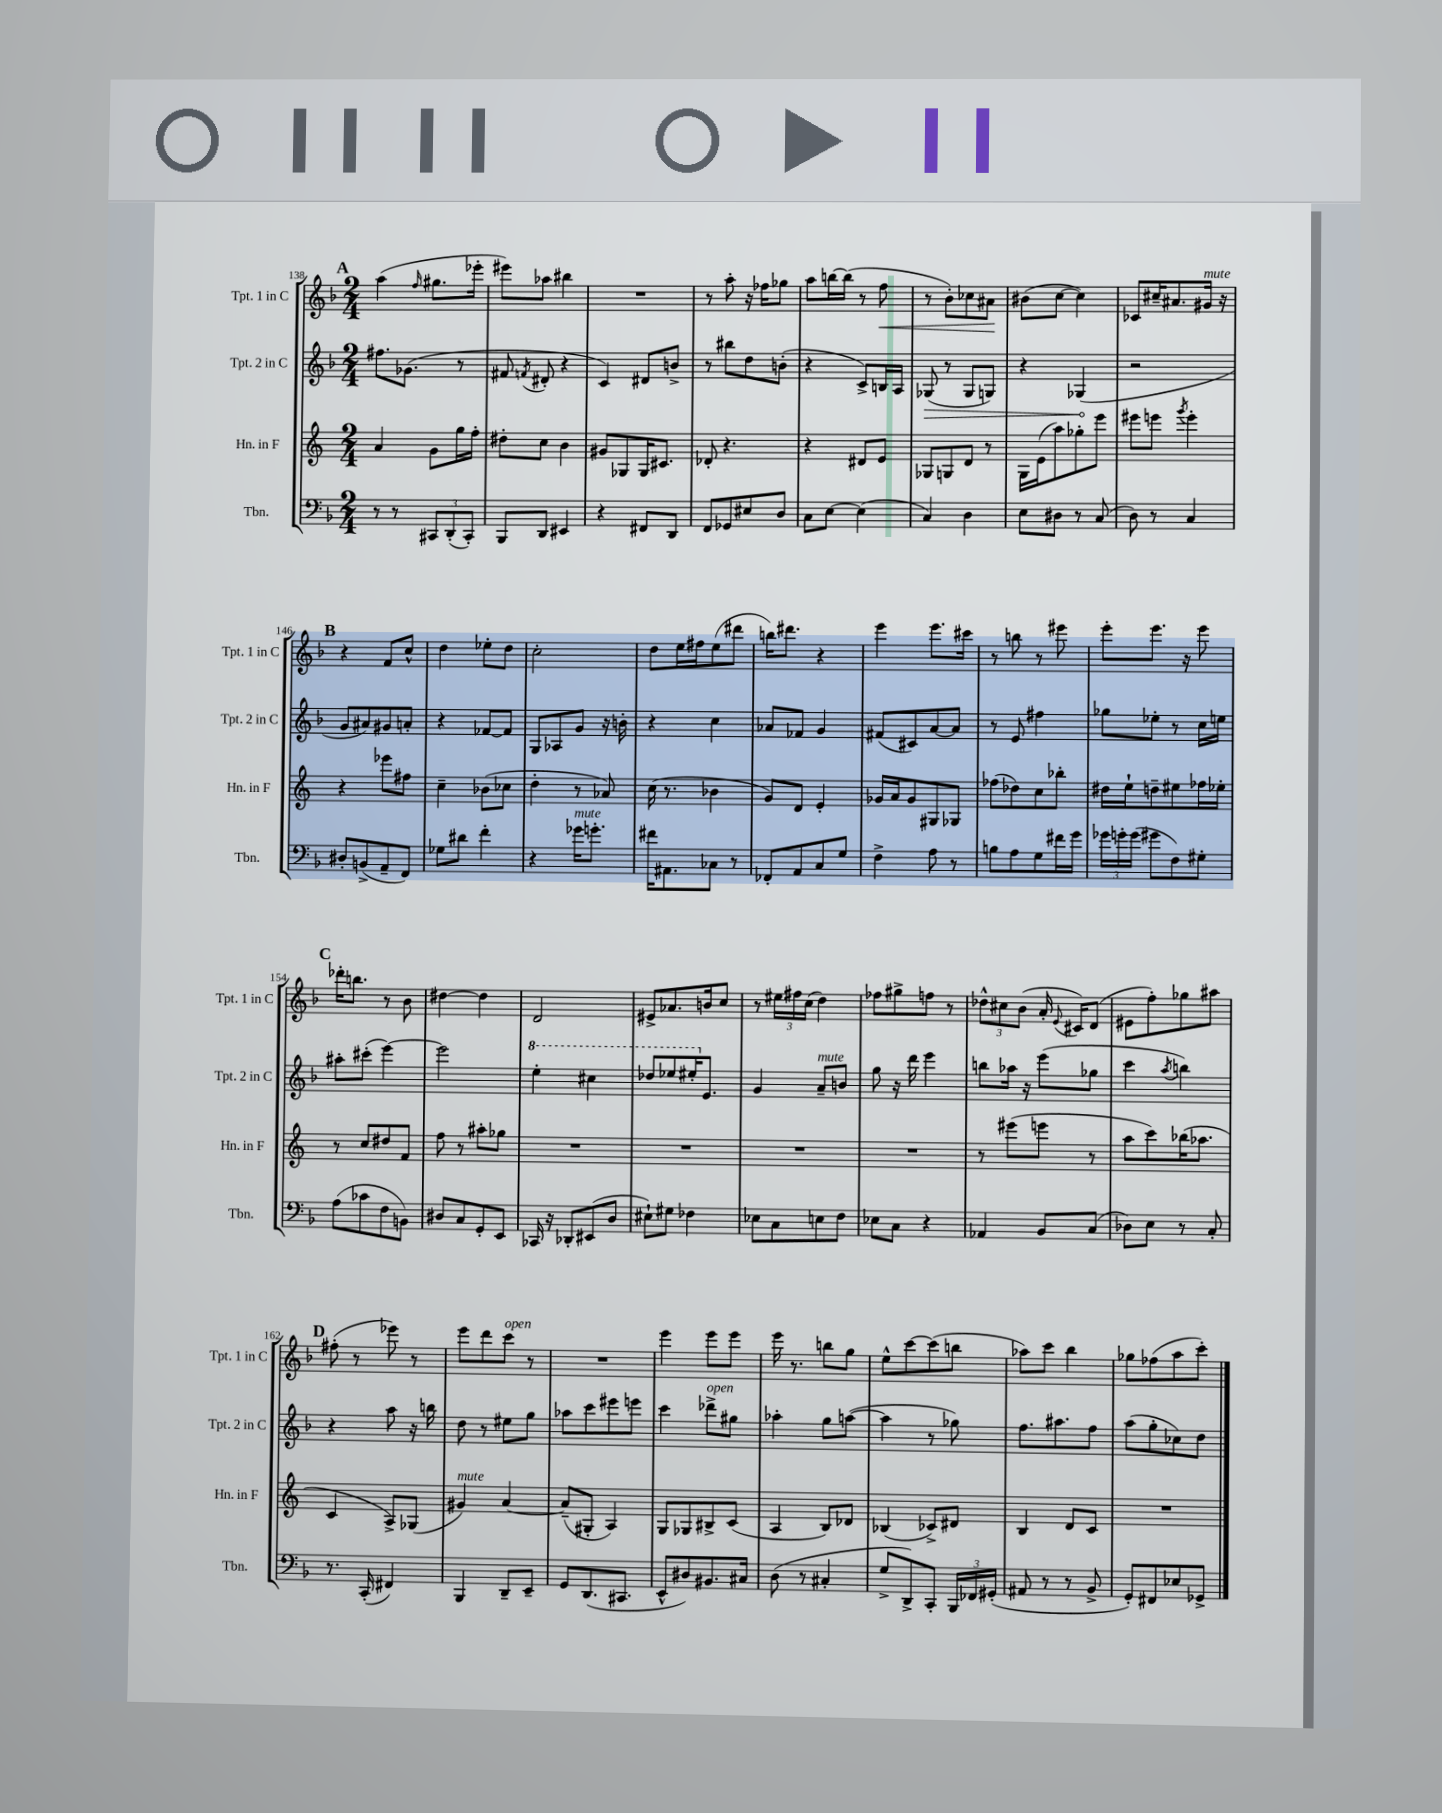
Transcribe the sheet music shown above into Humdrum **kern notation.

**kern	**kern	**kern	**dynam	**kern	**dynam
*part4	*part3	*part2	*part2	*part1	*part1
*staff4	*staff3	*staff2	*staff2	*staff1	*staff1
*I"Tbn.	*I"Hn. in F	*I"Tpt. 2 in C	*	*I"Tpt. 1 in C	*
*I'Tbn.	*I'Hn. in F	*I'Tpt. 2 in C	*	*I'Tpt. 1 in C	*
*clefF4	*clefG2	*clefG2	*	*clefG2	*
*k[b-]	*k[]	*k[b-]	*	*k[b-]	*
*M2/4	*M2/4	*M2/4	*	*M2/4	*
!!LO:REH:place=s1:t=A
=138	=138	=138	=138	=138	=138
8r	4a/	8.ff#X\L	.	(4aa\	.
8r	.	.	.	.	.
.	.	(8.g-X\J	.	.	.
.	.	.	.	16qqff/	.
12CC#X/L	8g\L	.	.	8.gg#X\L	.
(12DD'/	.	.	.	.	.
.	16gg\L	8r	.	.	.
12CC#'/J)	.	.	.	.	.
.	16ff'\JJ	.	.	16eee-X'\Jk	.
=139	=139	=139	=139	=139	=139
8BBB-/L	8dd#X'\L	8f#X/	.	8eee#X\L)	.
.	.	8qfn/	.	.	.
8DD/J	8cc\J	8d#X'/	.	8aa-X\J	.
4EE#X/	4b\	4r	.	4bb#X\	.
=140	=140	=140	=140	=140	=140
4r	8g#X/L	4c/)	.	2r	.
.	8G-X/	.	.	.	.
8FF#X/L	16G-/K	8d#X/L	.	.	.
.	8.c#X/J	.	.	.	.
8DD/J	.	8bn^/J	.	.	.
=141	=141	=141	=141	=141	=141
8FF/L	8d-X'/	8r	.	8r	.
8GG-X/	4.r	8bb#X\L	.	8aa'\	.
8E#X/	.	8dd\	.	16r	.
.	.	.	.	16ff-X\KL	.
8D/J	.	(8bn'\J	.	8gg-X\J	.
=142	=142	=142	=142	=142	=142
8C\L	4r	4r	.	8aa\L	.
[8E\J	.	.	.	[16bbn\L	.
.	.	.	.	(16bb\JJ]	.
(4E\]	8d#X/L	8c^/L)	.	8r	.
!	!	!	!	!	!LO:HP:b
.	8e/J	16Bn/L	.	8ff\	<
.	.	16A/JJ	.	.	.
=143	=143	=143	=143	=143	=143
!	!	!	!LO:HP:b	!	!
4C/)	8G-X/L	(8G-X/	>	8r	.
.	8Gn/	8r	.	8b-'\L)	.
4D\	8d/J	8G-/L	.	8cc-X\	.
.	8r	8Gn/J)	.	8a#X\J	.
.	.	.	.	.	[
=144	=144	=144	=144	=144	=144
8E\L	16G\LL	4r	.	(8b#X\L	.
.	(16e\J	.	.	.	.
8D#X\J	8aa\)	.	.	[8cc\J	.
8r	8gg-X'\	(4G-X/	.	4cc\])	.
(8C/	8eee\J	.	.	.	.
.	.	.	]	.	.
=145	=145	=145	=145	=145	=145
8D\)	8eee#X\L	2r	.	8c-X/L	.
8r	8eeen\J	.	.	16cc#X~/K	.
.	.	.	.	8.a#X/	.
.	8qggg/	.	.	.	.
4C/	4eee'\	.	.	.	.
!	!	!	!	!LO:TX:a:i:t=mute	!
.	.	.	.	16g#X/Jk	.
.	.	.	.	16r	.
!!LO:LB:g=z
!!LO:REH:place=s1:t=B
=146	=146	=146	=146	=146	=146
8D#X'/L	4r	8g/L	.	4r	.
(8BBn^/	.	8a#X/)	.	.	.
8AA~/	8eee-X\L	8g#X/	.	8f/L	.
8FF/J)	8ff#X\J	8an'/J	.	8cc^^/J	.
=147	=147	=147	=147	=147	=147
8G-X\L	4cc~\	4r	.	4dd\	.
8d#X\J	.	.	.	.	.
4f'\	(8b-X\L	[8f-X/L	.	8ee-X'\L	.
.	8cc-X\J	8f-/J]	.	8dd\J	.
=148	=148	=148	=148	=148	=148
4r	4dd'\	8G/L	.	2cc'\	.
.	.	8A-X/	.	.	.
!LO:TX:a:i:t=mute	!	!	!	!	!
16g-X\KL	8r	8g/J	.	.	.
8.gn'\J	.	.	.	.	.
.	8a-X/)	16r	.	.	.
.	.	16bn'\	.	.	.
=149	=149	=149	=149	=149	=149
16f#X\KL	(16cc\	4r	.	8dd\L	.
8.AA#X\	8.r	.	.	.	.
.	.	.	.	16ee\L	.
.	.	.	.	16ff#X\J	.
8C-X\J	4b-X\	4cc\	.	(8ee\	.
8r	.	.	.	8ddd#X\J	.
=150	=150	=150	=150	=150	=150
8FF-X'/L	8g/L)	8a-X/L	.	16bbn\KL)	.
.	.	.	.	8.ddd#X\J	.
8AA/	8d/J	8f-X/J	.	.	.
8C/	4e'/	4g/	.	4r	.
8G/J	.	.	.	.	.
=151	=151	=151	=151	=151	=151
4F^\	16g-X/LL	(8f#X/L	.	4eee\	.
.	16a/J	.	.	.	.
.	8g-/	8c#X/)	.	.	.
8A\	8G#X/	[8a/	.	8.eee\L	.
8r	8G-X/J	8a/J]	.	.	.
.	.	.	.	16ccc#X\Jk	.
=152	=152	=152	=152	=152	=152
8Bn\L	(8ff-X\L	8r	.	8r	.
8A\	8dd-X\)	8e/	.	8bbn\	.
8G\	8cc\	4ff#X\	.	8r	.
16f#X\L	8bb-X'\J	.	.	8eee#X\	.
16g\JJ	.	.	.	.	.
=153	=153	=153	=153	=153	=153
24g-X\LL	16dd#X\LL	8gg-X\L	.	8eee'\L	.
24gn'\	.	.	.	.	.
.	16ee`\J	.	.	.	.
(24g\JJ	.	.	.	.	.
8g#X\L	8ddn~\	8ee-X'\J	.	8.eee\J	.
8F\)	8ee#X\	8r	.	.	.
.	.	.	.	16r	.
8G#X'\J	16ff-X\L	16cc\LL	.	8eee\	.
.	16ee-X'\JJ	16een\JJ	.	.	.
!!LO:LB:g=z
!!LO:REH:place=s1:t=C
=154	=154	=154	=154	=154	=154
(8A\L	8r	8aa#X'\L	.	16ddd-X'\KL	.
.	.	.	.	8.bbn\J	.
8c-X\	8cc/L	(8ccc#X'\J	.	.	.
8F\	8dd#X/	[4eee\)	.	8r	.
8BBn\J)	8f/J	.	.	8b-\	.
=155	=155	=155	=155	=155	=155
8D#X/L	8ff\	2eee\]	.	[4dd#X\	.
8C/	8r	.	.	.	.
8GG'/	8aa#X'\L	.	.	4dd#\]	.
8EE/J	8gg-X\J	.	.	.	.
=156	=156	=156	=156	=156	=156
*	*	*8va	*	*	*
16CC-X/	2r	4eee'\	.	2d/	.
16r	.	.	.	.	.
8DD-X'/L	.	.	.	.	.
(8EE#X/	.	4ccc#X\	.	.	.
8D/J	.	.	.	.	.
=157	=157	=157	=157	=157	=157
8E#X`\L)	2r	8ddd-X/L	.	8e#X^/L	.
8G#X\J	.	8eee-X/	.	8.a-X/	.
4F-X\	.	16eee#X'/K	.	.	.
*	*	*X8va	*	*	*
.	.	8.e/J	.	16bn/k	.
.	.	.	.	8cc/J	.
=158	=158	=158	=158	=158	=158
8E-X\L	2r	4g/	.	8r	.
8C\	.	.	.	24ee#X\LL	.
.	.	.	.	24ff#X\	.
.	.	.	.	(24cc\JJ	.
!	!	!LO:TX:a:i:t=mute	!	!	!
8En\	.	8a~/L	.	4dd\)	.
8F\J	.	8bn/J	.	.	.
=159	=159	=159	=159	=159	=159
8E-X\L	2r	8gg\	.	8ff-X\L	.
8C\J	.	16r	.	8gg#X^\	.
.	.	16ddd\	.	.	.
4r	.	4eee\	.	8ffn\J	.
.	.	.	.	8r	.
=160	=160	=160	=160	=160	=160
4AA-X/	8r	8bbn\L	.	12dd-X^^\L	.
.	.	.	.	12cc#X\	.
.	(8eee#X\L	16aa-X\Jk	.	.	.
.	.	.	.	(12b-\J	.
.	.	16r	.	.	.
8BB-/L	8eeen\J	(8eee\L	.	16a'/	.
.	.	.	.	8qqe/	.
.	.	.	.	16c#X/KL)	.
(8C/J	8r	8gg-X\J	.	(8d/J	.
=161	=161	=161	=161	=161	=161
8D-X\L)	8aa\L	4ccc\	.	8e#X\L	.
8E\J	8ccc\)	.	.	8ff'\)	.
.	.	8qaa/	.	.	.
8r	(16bb-X\K	4bbn\)	.	8gg-X\	.
.	8.aa-X\J	.	.	.	.
8C'/	.	.	.	8aa#X\J	.
!!LO:LB:g=z
!!LO:REH:place=s1:t=D
=162	=162	=162	=162	=162	=162
8.r	4c/	4r	.	(8ff#X'\	.
.	.	.	.	8r	.
(16CC'/	.	.	.	.	.
4FF#X/)	8A^/L)	8aa\	.	8eee-X\)	.
.	(8G-X/J	16r	.	8r	.
.	.	16bbn\	.	.	.
=163	=163	=163	=163	=163	=163
!	!LO:TX:a:i:t=mute	!	!	!	!
4BBB-/	4g#X/)	8dd\	.	8eee\L	.
.	.	8r	.	8ddd\	.
!	!	!	!	!LO:TX:a:i:t=open	!
8DD~/L	[4a/	8ee#X\L	.	8ccc\J	.
8EE~/J	.	8gg\J	.	8r	.
=164	=164	=164	=164	=164	=164
8GG/L	(8a~/L]	8aa-X\L	.	2r	.
(8.DD/	8G#X'/J	8ccc\	.	.	.
.	4A/)	8eee#X\	.	.	.
8.CC#X/J	.	.	.	.	.
.	.	8eeen\J	.	.	.
=165	=165	=165	=165	=165	=165
8EE^^/L	8G/L	4ccc\	.	4eee\	.
8D#X/)	8G-X/	.	.	.	.
!	!	!LO:TX:a:i:t=open	!	!	!
8.BB#X/	8B#X^/	8ddd-X^\L	.	8eee\L	.
.	(8c/J	8gg#X\J	.	8eee\J	.
16C#X/Jk	.	.	.	.	.
=166	=166	=166	=166	=166	=166
(8D\	4A/	4aa-X'\	.	16eee\	.
.	.	.	.	8.r	.
8r	.	.	.	.	.
4C#X'/	8B/L)	8gg\L	.	8bbn\L	.
.	8d-X/J	([8aan\J	.	8gg\J	.
=167	=167	=167	=167	=167	=167
8G^/L	(4B-X/	4aa\]	.	8ee^^\L	.
8DD^/)	.	.	.	[8ccc\	.
8CC'/J	8c-X^/L)	8r	.	(8ccc\]	.
24BBB-/LL	8d#X/J	8gg-X\)	.	8bbn\J	.
24FF-X/	.	.	.	.	.
(24GG#X'/JJ	.	.	.	.	.
=168	=168	=168	=168	=168	=168
8AA#X/	4B/	8.ff\L	.	8aa-X\L)	.
8r	.	.	.	8ccc\J	.
.	.	8.aa#X\	.	.	.
8r	8d/L	.	.	4bb-\	.
8BB-^/	8c/J	8ff\J	.	.	.
=169	=169	=169	=169	=169	=169
8GG'/L)	2r	(8aa\L	.	8gg-X\L	.
8FF#X/	.	8gg'\	.	(8ff-X\	.
8E-X/	.	8cc-X\)	.	8aa\	.
8GG-X^/J	.	8dd\J	.	8ccc'\J)	.
==	==	==	==	==	==
*-	*-	*-	*-	*-	*-
